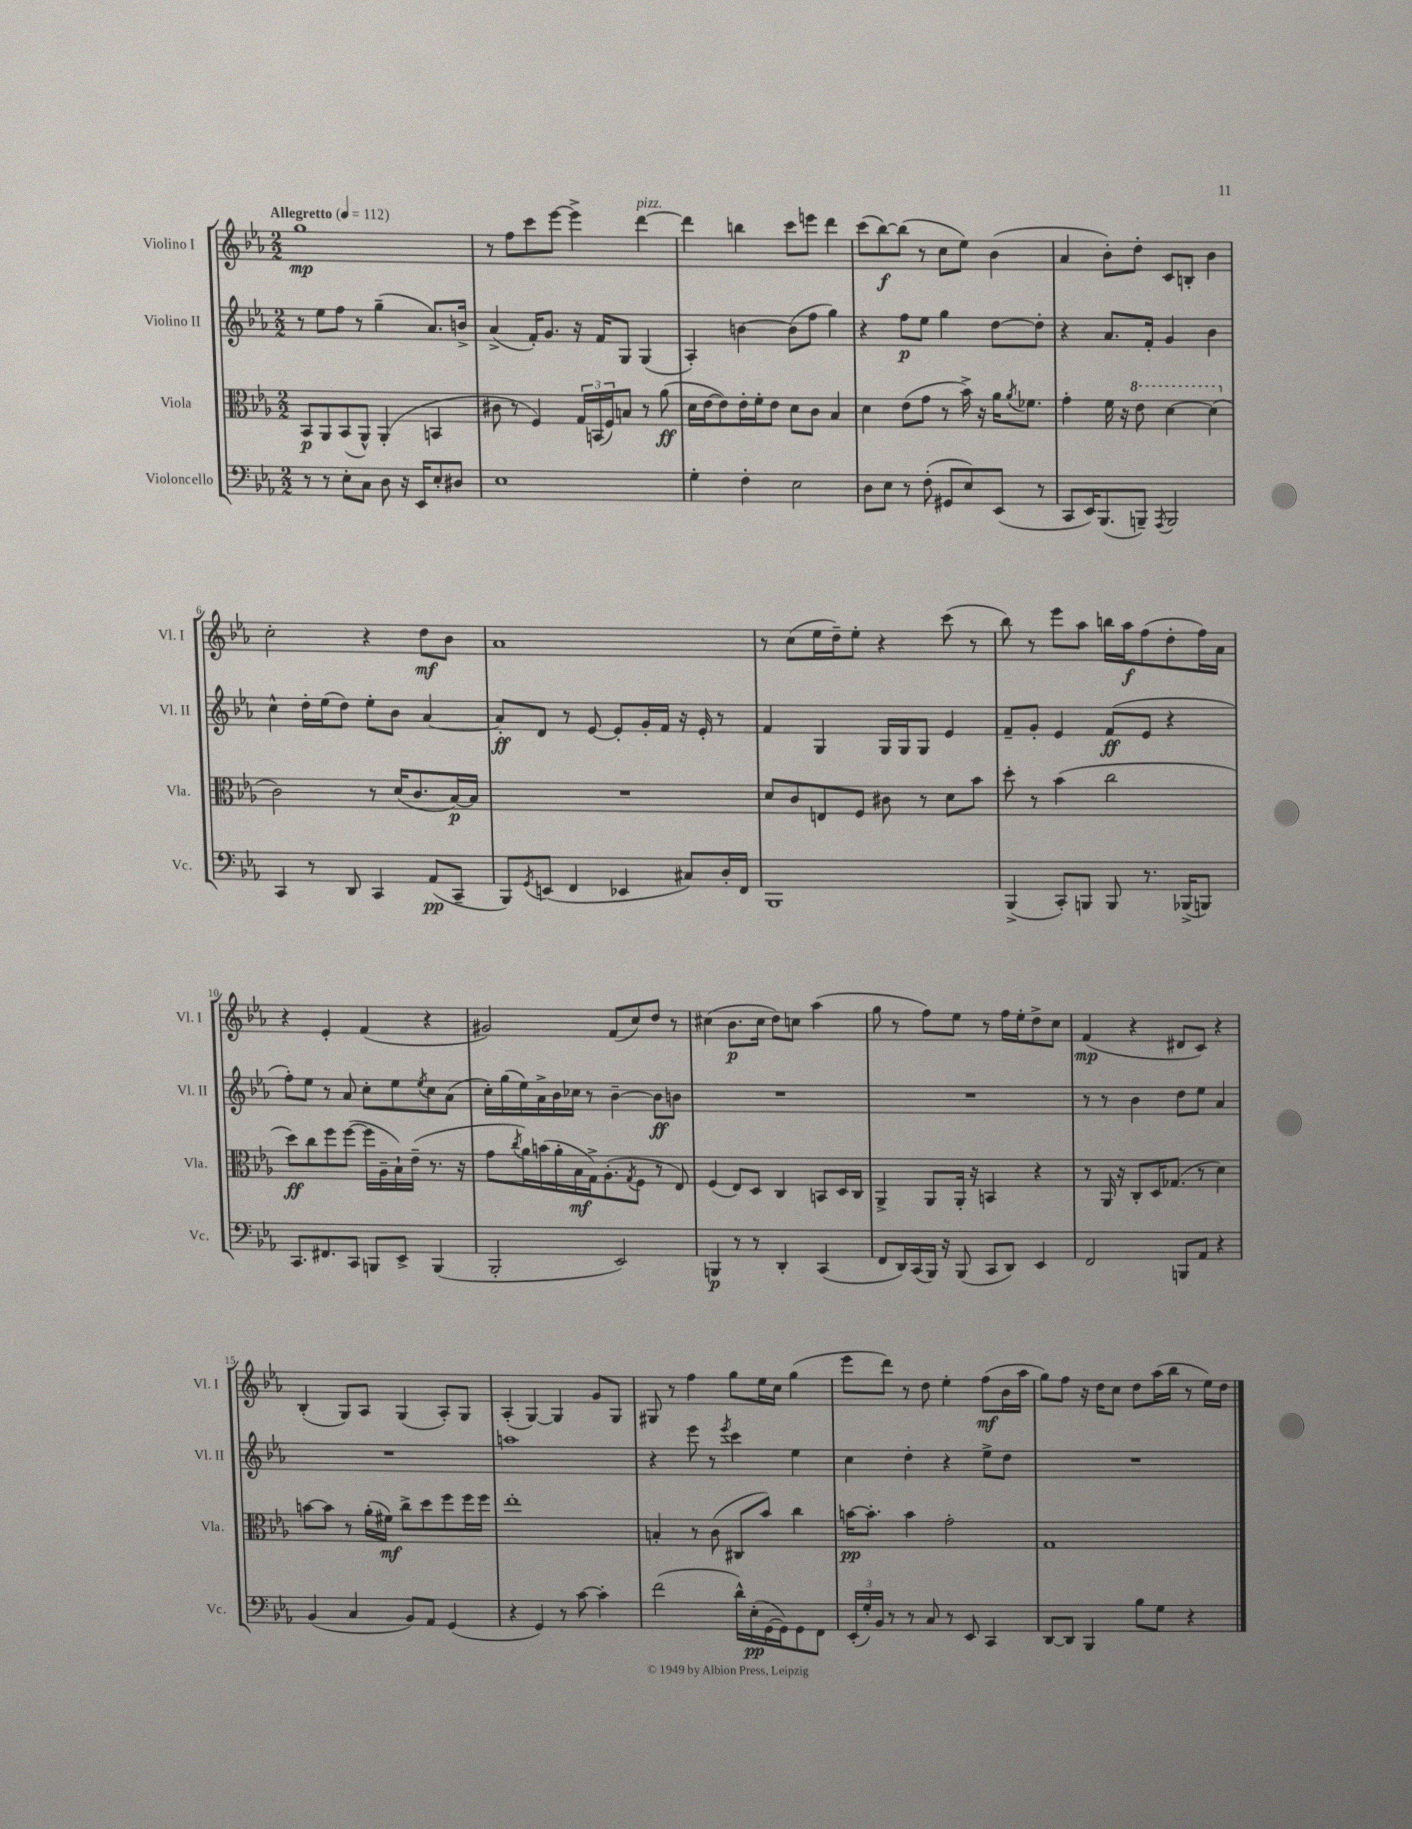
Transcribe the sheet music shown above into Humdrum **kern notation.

**kern	**dynam	**kern	**dynam	**kern	**dynam	**kern	**dynam
*part4	*part4	*part3	*part3	*part2	*part2	*part1	*part1
*staff4	*staff4	*staff3	*staff3	*staff2	*staff2	*staff1	*staff1
*I"Violoncello	*	*I"Viola	*	*I"Violino II	*	*I"Violino I	*
*I'Vc.	*	*I'Vla.	*	*I'Vl. II	*	*I'Vl. I	*
*clefF4	*	*clefC3	*	*clefG2	*	*clefG2	*
*k[b-e-a-]	*	*k[b-e-a-]	*	*k[b-e-a-]	*	*k[b-e-a-]	*
*M2/2	*	*M2/2	*	*M2/2	*	*M2/2	*
*MM112	*	*MM112	*	*MM112	*	*MM112	*
=1	=1	=1	=1	=1	=1	=1	=1
!	!	!	!	!	!	!LO:TX:a:B:t=Allegretto	!
8r	.	8BB-/L	p	8r	.	1gg	mp
8r	.	8AA-/	.	8ee-\L	.	.	.
8E-'\L	.	(8BB-/	.	8ff\J	.	.	.
8C\J	.	8AA-^^/J)	.	8r	.	.	.
8D\	.	(4AA-'/	.	(4gg~\	.	.	.
16r	.	.	.	.	.	.	.
16EE-/KL	.	.	.	.	.	.	.
8E-'/	.	4BBn/	.	8.a-/L)	.	.	.
8D#X/J	.	.	.	.	.	.	.
.	.	.	.	16bn^/Jk	.	.	.
=2	=2	=2	=2	=2	=2	=2	=2
1E-	.	8c#X\	.	(4a-^/	.	8r	.
.	.	8r	.	.	.	8ff\L	.
.	.	4F/)	.	16f'/KL)	.	8ccc\	.
.	.	.	.	8.g/J	.	.	.
.	.	.	.	.	.	[8eee-\J	.
.	.	24G/LL	.	16r	.	4eee-^\]	.
.	.	(24BBn/	.	.	.	.	.
.	.	.	.	16f/KL	.	.	.
.	.	24F/J)	.	.	.	.	.
.	.	8Bn/J	.	8G/J	.	.	.
!	!	!	!	!	!	!LO:TX:a:i:t=pizz.	!
.	.	8r	.	(4G/	.	[4ddd\	.
.	.	(8a-\	ff	.	.	.	.
=3	=3	=3	=3	=3	=3	=3	=3
4G'\	.	16d\LL	.	4A-'/)	.	4ddd\]	.
.	.	[16e-\J	.	.	.	.	.
.	.	8e-\])	.	.	.	.	.
4F'\	.	16e-'\L	.	[4bn\	.	4bbn\	.
.	.	16f'\J	.	.	.	.	.
.	.	8e-\J	.	.	.	.	.
2E-\	.	8d\L	.	(8b\L]	.	8ccc\L	.
.	.	8c\J	.	8ff\J	.	8eeen\J	.
.	.	4B-/	.	4gg\)	.	4ddd\	.
=4	=4	=4	=4	=4	=4	=4	=4
8D\L	.	4d\	.	4r	.	(8ccc\L	.
8E-\J	.	.	.	.	.	[8bb-\)	f
8r	.	(8e-\L	.	8ff\L	p	(8bb-\J]	.
(8F'\	.	8g\J	.	8ee-\J	.	8r	.
8GG#X/L	.	8r	.	4gg\	.	8cc\L	.
8E-/)	.	16b-^\)	.	.	.	8ee-\J)	.
.	.	16r	.	.	.	.	.
(8EE-/J	.	16a-\KL	.	[8dd\L	.	(4b-\	.
.	.	8qa-/	.	.	.	.	.
.	.	8.f-X\J	.	.	.	.	.
8r	.	.	.	8dd'\J]	.	.	.
=5	=5	=5	=5	=5	=5	=5	=5
8CC/L	.	4g'\	.	4r	.	4a-/	.
16EE-/K)	.	.	.	.	.	.	.
(8.BBB-/	.	.	.	.	.	.	.
.	.	16f\	.	8.a-/L	.	8b-'\L)	.
.	.	16r	.	.	.	.	.
*	*	*8va	*	*	*	*	*
8BBBn~/J)	.	8ee-\	.	.	.	8dd'\J	.
.	.	.	.	16f'/Jk	.	.	.
8qAAA-/	.	.	.	.	.	.	.
2BBB/	.	[4dd\	.	4g/	.	8c/L	.
.	.	.	.	.	.	8Bn'/J	.
.	.	(4dd\]	.	4b-\	.	4b-\	.
!!LO:LB:g=z
=6	=6	=6	=6	=6	=6	=6	=6
*	*	*X8va	*	*	*	*	*
4CC/	.	2c\)	.	4cc^^\	.	2cc'\	.
8r	.	.	.	16dd'\LL	.	.	.
.	.	.	.	(16ee-\J	.	.	.
8DD/	.	.	.	8dd\J)	.	.	.
4CC/	.	8r	.	8ee-'\L	.	4r	.
.	.	(16d/KL	.	8b-\J	.	.	.
.	.	8.c/	.	.	.	.	.
(8AA-/L	pp	.	.	[4a-/	.	8dd\L	mf
8CC~/J	.	[16B-/L)	p	.	.	8b-\J	.
.	.	16B-/JJ]	.	.	.	.	.
=7	=7	=7	=7	=7	=7	=7	=7
8BBB-/L)	.	1r	.	8a-'/L]	ff	1a-	.
8qGG/	.	.	.	.	.	.	.
(8EEn/J	.	.	.	8d/J	.	.	.
4FF/	.	.	.	8r	.	.	.
.	.	.	.	[8e-/	.	.	.
4EE-X/	.	.	.	8e-'/L]	.	.	.
.	.	.	.	16g'/L	.	.	.
.	.	.	.	16f/JJ	.	.	.
8C#X/L)	.	.	.	16r	.	.	.
.	.	.	.	16e-'/	.	.	.
16D'/L	.	.	.	8r	.	.	.
16FF/JJ	.	.	.	.	.	.	.
=8	=8	=8	=8	=8	=8	=8	=8
1BBB-	.	8d/L	.	4f/	.	8r	.
.	.	8c/	.	.	.	(8cc\L	.
.	.	8En/	.	4G/	.	16ee-\L	.
.	.	.	.	.	.	16dd~\J)	.
.	.	8F/J	.	.	.	8ee-'\J	.
.	.	8c#X\	.	16G/LL	.	4r	.
.	.	.	.	16G/J	.	.	.
.	.	8r	.	8G/J	.	.	.
.	.	8d\L	.	4e-/	.	(8ccc\	.
.	.	8b-\J	.	.	.	8r	.
=9	=9	=9	=9	=9	=9	=9	=9
(4BBB-^/	.	8dd'\	.	8f~/L	.	8bb-\)	.
.	.	8r	.	8g'/J	.	8r	.
8CC'/L)	.	(4b-\	.	4e-/	.	8eee-\L	.
8BBBn/J	.	.	.	.	.	8aa-\J	.
8BBB/	.	2cc\	.	(8f/L	ff	16bbn\LL	.
.	.	.	.	.	.	16aa-\J	f
8.r	.	.	.	8e-/J	.	(8ff\	.
.	.	.	.	4r	.	8dd'\	.
(16BBB-X^/KL	.	.	.	.	.	.	.
8BBBn/J)	.	.	.	.	.	16ff\L)	.
.	.	.	.	.	.	16a-\JJ	.
!!LO:LB:g=z
=10	=10	=10	=10	=10	=10	=10	=10
8.CC/L	.	8dd\L)	ff	8ff'\L)	.	4r	.
.	.	8cc\	.	8ee-\J	.	.	.
8.FF#X/	.	.	.	.	.	.	.
.	.	8ff\	.	8r	.	4e-'/	.
8CC/J	.	([8ff\J	.	8a-/	.	.	.
8BBBn/L	.	16ff\LL]	.	8cc'\L	.	(4f/	.
.	.	16A-~\	.	.	.	.	.
8EE-^/J	.	16B-`\)	.	8ee-\	.	.	.
.	.	(16e-~\JJ	.	.	.	.	.
.	.	.	.	8qee-/	.	.	.
(4BBB/	.	8.r	.	8cc\	.	4r	.
.	.	.	.	(8a-\J	.	.	.
.	.	16r	.	.	.	.	.
=11	=11	=11	=11	=11	=11	=11	=11
2BBB-'/	.	8g\L	.	16cc'\LL)	.	2g#X/)	.
.	.	.	.	(16gg\	.	.	.
.	.	8qcc/	.	.	.	.	.
.	.	16a-\L)	.	16ee-\)	.	.	.
.	.	(16bn\	.	16a-^\	.	.	.
.	.	16a-'\	.	16b-\	.	.	.
.	.	16B-\	mf	16cc-X\JJ	.	.	.
.	.	16G^\J)	.	8r	.	.	.
.	.	(8.A-'\	.	.	.	.	.
2EE-/)	.	.	.	[4b-~\	.	(8f/L	.
.	.	8qG/	.	.	.	.	.
.	.	8F\J	.	.	.	8cc/)	.
.	.	8r	.	8b-\L]	ff	8dd/J	.
.	.	8E-/)	.	8bn\J	.	8r	.
=12	=12	=12	=12	=12	=12	=12	=12
4BBBn/	p	(4F/	.	1r	.	(4cc#X\	.
8r	.	8E-/L)	.	.	.	8.b-\L	p
8r	.	8D/J	.	.	.	.	.
.	.	.	.	.	.	16cc#\Jk	.
4DD'/	.	4C/	.	.	.	8dd\L)	.
.	.	.	.	.	.	8ccn\J	.
(4CC/	.	8BBn/L	.	.	.	(4aa-\	.
.	.	16D/L	.	.	.	.	.
.	.	16C/JJ	.	.	.	.	.
=13	=13	=13	=13	=13	=13	=13	=13
8FF/L	.	4AA-^/	.	1r	.	8gg\	.
16DD/L)	.	.	.	.	.	8r	.
(16CC/	.	.	.	.	.	.	.
16BBB-/JJ)	.	8AA-/L	.	.	.	8ff\L)	.
16r	.	.	.	.	.	.	.
(8BBB-/	.	16AA-'/Jk	.	.	.	8ee-\J	.
.	.	16r	.	.	.	.	.
8CC/L	.	4BBn/	.	.	.	8r	.
8DD/J)	.	.	.	.	.	16ff\LL	.
.	.	.	.	.	.	16ee-'\J	.
4EE-/	.	4r	.	.	.	8dd^\	.
.	.	.	.	.	.	8cc\J	.
=14	=14	=14	=14	=14	=14	=14	=14
2FF/	.	8r	.	8r	.	(4f/	mp
.	.	16AA-/	.	8r	.	.	.
.	.	16r	.	.	.	.	.
.	.	8C'/L	.	4b-\	.	4r	.
.	.	16D/K	.	.	.	.	.
.	.	(8.G-X/J	.	.	.	.	.
8BBBn/L	.	.	.	8dd\L	.	8d#X/L	.
8AA-/J	.	8r	.	8ee-\J	.	8c/J)	.
4r	.	4d\)	.	4a-/	.	4r	.
!!LO:LB:g=z
=15	=15	=15	=15	=15	=15	=15	=15
(4BB-/	.	[8bn\L	.	1r	.	(4B-'/	.
.	.	8b\J]	.	.	.	.	.
4C/	.	8r	.	.	.	8G/L)	.
.	.	(16a-'\LL	.	.	.	8A-/J	.
.	.	16f#X\JJ)	mf	.	.	.	.
8BB-/L)	.	8cc^\L	.	.	.	(4G/	.
8AA-/J	.	8dd\	.	.	.	.	.
(4GG/	.	8ff\	.	.	.	8A-'/L)	.
.	.	16ff\L	.	.	.	8G/J	.
.	.	16ff\JJ	.	.	.	.	.
=16	=16	=16	=16	=16	=16	=16	=16
4r	.	1ee-'	.	1aan	.	(4A-'/	.
4GG/)	.	.	.	.	.	[4G/)	.
8r	.	.	.	.	.	4G/]	.
[8c\	.	.	.	.	.	.	.
4c'\]	.	.	.	.	.	8g/L	.
.	.	.	.	.	.	8G/J	.
=17	=17	=17	=17	=17	=17	=17	=17
(2f\	.	4Bn'/	.	4r	.	8G#X/	.
.	.	.	.	.	.	8r	.
.	.	8r	.	8eee-\	.	4ff\	.
.	.	(8c\	.	8r	.	.	.
.	.	.	.	8qeee-/	.	.	.
16d^^\LL)	.	8C#X/L	.	4ccc\	.	8gg\L	.
(16E-'\	pp	.	.	.	.	.	.
[16GG\	.	8b-/J)	.	.	.	16ee-\L	.
16GG\J])	.	.	.	.	.	16cc\JJ	.
8GG\	.	4cc\	.	4ee-\	.	(4gg\	.
8FF\J	.	.	.	.	.	.	.
=18	=18	=18	=18	=18	=18	=18	=18
(24EE-'/LL	.	[16bn\KL	pp	4cc\	.	8eee-\L	.
24G'/)	.	.	.	.	.	.	.
.	.	8.b'\J]	.	.	.	.	.
24BB-/JJ	.	.	.	.	.	.	.
8r	.	.	.	.	.	8ddd\J)	.
8r	.	4b\	.	4dd'\	.	8r	.
8C/	.	.	.	.	.	8dd\	.
8r	.	2g'\	.	4r	.	4ee-'\	.
8EE-/	.	.	.	.	.	.	.
4CC/	.	.	.	8ee-^\L	.	(8ff\L	mf
.	.	.	.	8dd\J	.	16b-\L	.
.	.	.	.	.	.	16aa-\JJ	.
=19	=19	=19	=19	=19	=19	=19	=19
[8DD/L	.	1G	.	1r	.	8gg\L)	.
8DD/J]	.	.	.	.	.	8ff\J	.
4BBB-/	.	.	.	.	.	16r	.
.	.	.	.	.	.	16dd\KL	.
.	.	.	.	.	.	8cc\J	.
8B-\L	.	.	.	.	.	8dd\L	.
8G\J	.	.	.	.	.	(16aa-\L	.
.	.	.	.	.	.	16bb-\JJ	.
4r	.	.	.	.	.	8r	.
.	.	.	.	.	.	16ee-\LL)	.
.	.	.	.	.	.	16dd\JJ	.
==	==	==	==	==	==	==	==
*-	*-	*-	*-	*-	*-	*-	*-
